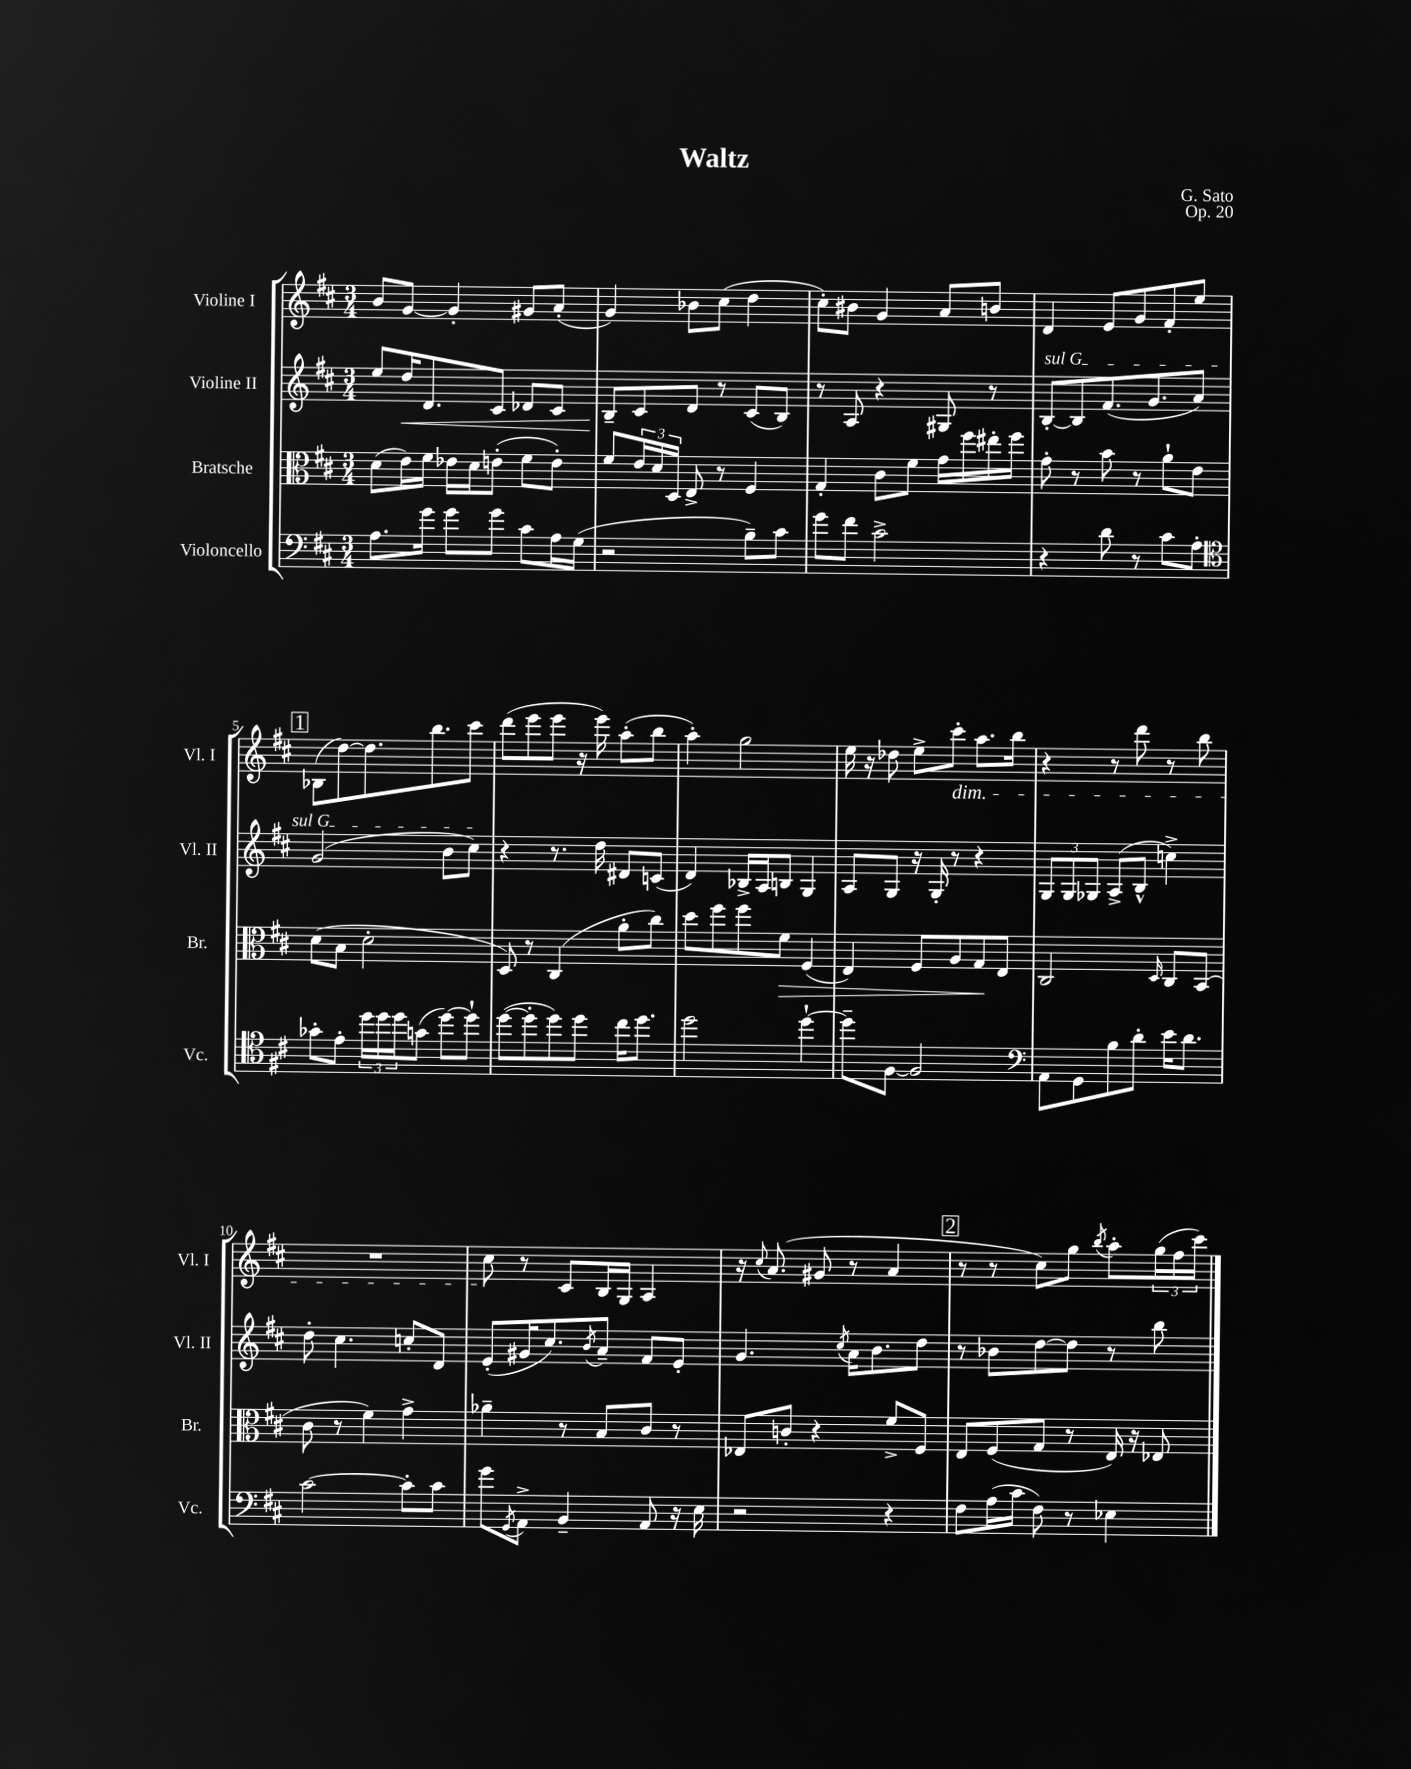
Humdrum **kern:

**kern	**kern	**kern	**kern
*staff4	*staff3	*staff2	*staff1
*clefF4	*clefC3	*clefG2	*clefG2
*k[f#c#]	*k[f#c#]	*k[f#c#]	*k[f#c#]
*M3/4	*M3/4	*M3/4	*M3/4
8.A	(8d	8ee	8b
.	16e)	16dd	[8g
16g	16f#	8.d	.
8g	16e-	.	4g']
.	16d	.	.
8g	(8e'	8c#	.
8c#	8f#	8d-	8g#
16A	8e')	8c#	(8a'
(16G	.	.	.
=	=	=	=
2r	8f#	8B~	4g)
.	24e	8c#	.
.	24d	.	.
.	24D	.	.
.	8E^	8d	8b-
.	8r	8r	(8cc#
8B~)	4F#	(8c#	4dd
8c#	.	8B)	.
=	=	=	=
8g	4G'	8r	8cc#')
8f#	.	8A	8b#
2c#^	8c#	4r	4g
.	8f#	.	.
.	16g	8G#	8a
.	16ff#	.	.
.	16ee#'	8r	8b
.	16ff#	.	.
=	=	=	=
4r	8g'	[8B'	4d
.	8r	8B]	.
8d	8b	(8.f#	8e
8r	8r	.	8g
.	.	8.g	.
8c#	8a`	.	8f#'
8A'	8e	8a)	8ee
=	=	=	=
*clefC4	*	*	*
8g-'	(8d	(2g	(8B-
8e'	8B	.	[8dd)
24dd	2d'	.	8.dd]
24dd	.	.	.
24dd	.	.	.
(8g	.	.	.
.	.	.	8.bb
[8dd)	.	8b	.
8dd`]	.	8cc#)	8ccc#
=	=	=	=
([8dd	8D)	4r	(8ddd
8dd']	8r	.	8eee
8dd)	(4C#	8.r	8eee
8dd	.	.	16r
.	.	16dd	16eee)
16cc#	8a'	8d#	(8aa'
8.dd	.	.	.
.	8cc#)	(8c	8bb
=	=	=	=
2dd	8dd	4d)	4aa')
.	8ff#	.	.
.	8ff#	16B-^	2gg
.	.	16A	.
.	8f#	8B	.
[4dd`	(4F#	4G	.
=	=	=	=
8dd~]	4E)	8A	16ee
.	.	.	16r
[8F#	.	8G	8dd-
2F#]	8F#	16r	8ee^
.	.	16G'	.
.	8A	8r	8ccc#'
.	8G	4r	8.aa
.	8E	.	.
.	.	.	16bb
=	=	=	=
*clefF4	*	*	*
8AA	2C#	12G	4r
.	.	12G	.
8GG	.	.	.
.	.	12G-	.
8B	.	(8A^	8r
8d'	.	8B^^	8ddd
.	16qqD	.	.
16e	8C#	4cc^)	8r
8.d	.	.	.
.	(8BB	.	8bb
=	=	=	=
[2c#	8c#	8dd'	2.r
.	8r	4.cc#	.
.	4f#)	.	.
8c#']	4g^	8cc'	.
8c#	.	8d	.
=	=	=	=
8g	4a-~	(8e'	8cc#
8qGG	.	.	.
8AA^	.	16g#	8r
.	.	8.cc#)	.
4BB~	8r	.	8c#
.	.	8qb	.
.	8B	8a~	16B
.	.	.	16G
8AA	8c#	8f#	4A
16r	8r	8e'	.
16E	.	.	.
=	=	=	=
2r	8E-	4.g	16r
.	.	.	8qqcc#
.	.	.	(8.a
.	8c'	.	.
.	4r	.	8g#
.	.	8qcc#	.
.	.	16a	8r
.	.	8.b	.
4r	8f#^	.	4a
.	8F#	8dd	.
=	=	=	=
8F#	8E	8r	8r
(16A	(8F#	8b-	8r
16c#	.	.	.
8F#)	8G	[8dd	8cc#)
8r	8r	8dd]	8gg
.	.	.	8qbb
4E-	16E)	8r	8aa'
.	16r	.	.
.	8E-	8bb	(24gg
.	.	.	24ff#
.	.	.	24ccc#)
==	==	==	==
*-	*-	*-	*-
